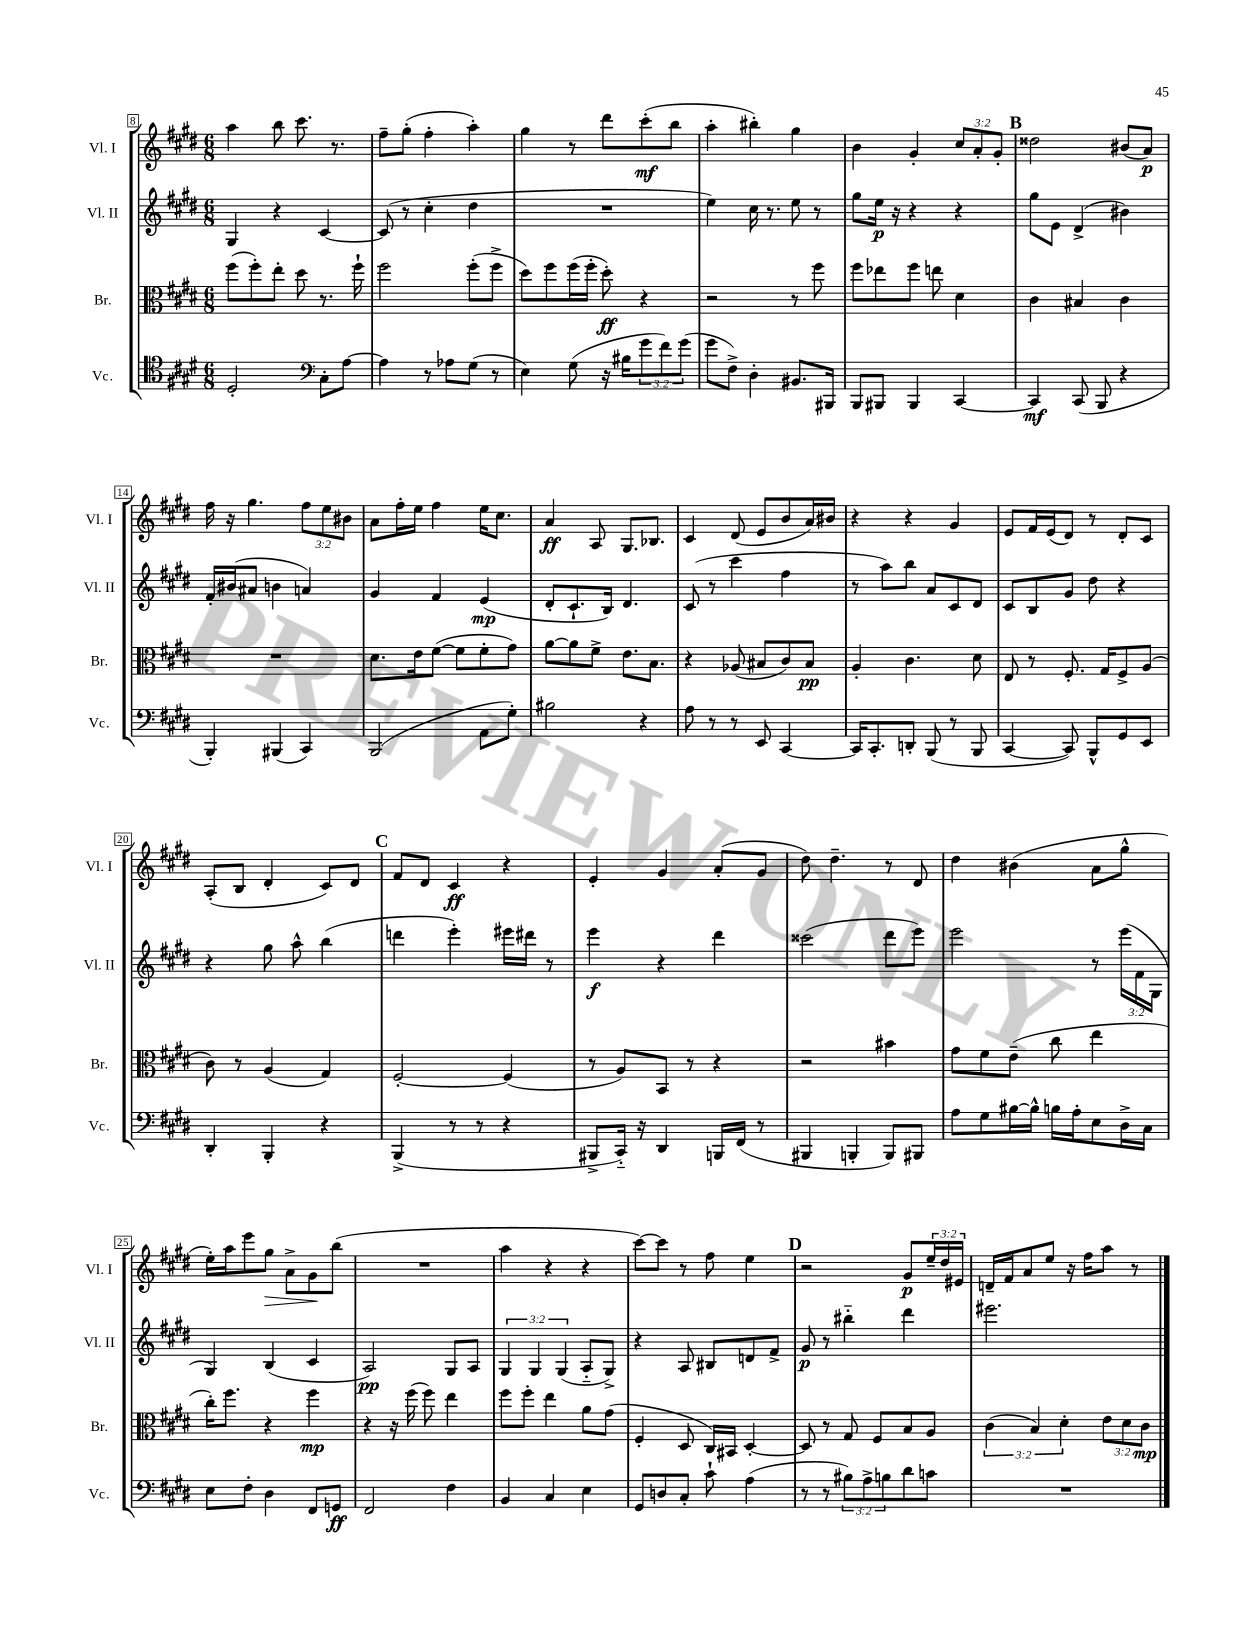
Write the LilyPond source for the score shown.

<<
\new StaffGroup <<
\new Staff = "s0" \with { instrumentName = "Vl. I" shortInstrumentName = "Vl. I" } {
    \clef treble \key e \major \numericTimeSignature \time 6/8 \override Staff.TupletNumber.text = #tuplet-number::calc-fraction-text
    a''4 b''8 cis'''8. r8. |
    fis''8-- gis''8-.( fis''4-. a''4-.) |
    gis''4 r8 dis'''8 cis'''8-.\mf( b''8 |
    a''4-. bis''4-.) gis''4 |
    b'4 gis'4-. \tuplet 3/2 { cis''8 a'8-. gis'8-. } |
    \mark \markup { \bold "B" } disis''2 bis'8( a'8\p) |
    fis''16 r16 gis''4. \tuplet 3/2 { fis''8 e''8 bis'8 } |
    a'8 fis''16-. e''16 fis''4 e''16 cis''8. |
    a'4\ff a8 gis8. bes8. |
    cis'4 dis'8( e'8 b'8 a'16) bis'16 |
    r4 r4 gis'4 |
    e'8 fis'16 e'16( dis'8) r8 dis'8-. cis'8 |
    a8-.( b8 dis'4-. cis'8) dis'8 |
    \mark \markup { \bold "C" } fis'8 dis'8 cis'4\ff r4 |
    e'4-. gis'4 a'8-.( gis'8 |
    dis''8) dis''4.-- r8 dis'8 |
    dis''4 bis'4( a'8 gis''8-^ |
    e''16-.) a''16 e'''8 gis''8\> a'8-> gis'8\! b''8( |
    R2. |
    a''4 r4 r4 |
    cis'''8~) cis'''8 r8 fis''8 e''4 |
    \mark \markup { \bold "D" } r2 gis'8\p \tuplet 3/2 { e''16-- dis''16 eis'16 } |
    d'16-- fis'16 a'8 e''8 r16 fis''16 a''8 r8 \bar "|." |
}
\new Staff = "s1" \with { instrumentName = "Vl. II" shortInstrumentName = "Vl. II" } {
    \clef treble \key e \major \numericTimeSignature \time 6/8 \override Staff.TupletNumber.text = #tuplet-number::calc-fraction-text
    gis4 r4 cis'4~ |
    cis'8( r8 cis''4-. dis''4 |
    R2. |
    e''4) cis''16 r8. e''8 r8 |
    gis''8 e''16\p r16 r4 r4 |
    \mark \markup { \bold "B" } gis''8 e'8 dis'4->( bis'4) |
    fis'16-. bis'16( ais'8 b'4 a'4) |
    gis'4 fis'4 e'4\mp( |
    dis'8-. cis'8.-! b16) dis'4. |
    cis'8( r8 cis'''4 fis''4 |
    r8 a''8) b''8 a'8 cis'8 dis'8 |
    cis'8 b8 gis'8 dis''8 r4 |
    r4 gis''8 a''8-^ b''4( |
    \mark \markup { \bold "C" } d'''4 e'''4-.) eis'''16 dis'''16 r8 |
    e'''4\f r4 dis'''4 |
    cisis'''2( dis'''8 e'''8) |
    e'''2 r8 \tuplet 3/2 { e'''16( fis'16 gis16 } |
    gis4) b4( cis'4 |
    a2\pp) gis8 a8 |
    \tuplet 3/2 { gis4 gis4 gis4( } a8-_ gis8->) |
    r4 a8 bis8 d'8 fis'8-> |
    \mark \markup { \bold "D" } gis'8\p r8 bis''4-_ dis'''4 |
    eis'''2. \bar "|." |
}
\new Staff = "s2" \with { instrumentName = "Br." shortInstrumentName = "Br." } {
    \clef alto \key e \major \numericTimeSignature \time 6/8 \override Staff.TupletNumber.text = #tuplet-number::calc-fraction-text
    fis''8( fis''8-.) e''8-. dis''8 r8. fis''16-! |
    fis''2 fis''8-.( fis''8-> |
    dis''8) fis''8 fis''16( fis''16-. dis''8-.\ff) r4 |
    r2 r8 fis''8 |
    fis''8 ees''8 fis''8 e''8 dis'4 |
    \mark \markup { \bold "B" } cis'4 bis4 cis'4 |
    R2. |
    dis'8. e'16 fis'8~( fis'8 fis'8-. gis'8) |
    a'8~ a'8 fis'8-> e'8. b8. |
    r4 aes8( bis8 cis'8) bis8\pp |
    a4-. cis'4. dis'8 |
    e8 r8 fis8.-. gis16 fis8-> a8( |
    cis'8) r8 a4( gis4) |
    \mark \markup { \bold "C" } fis2~-. fis4( |
    r8 a8) b,8 r8 r4 |
    r2 bis'4 |
    gis'8 fis'8 e'8--( cis''8 e''4 |
    cis''16-.) fis''8. r4 fis''4\mp |
    r4 r16 fis''16( fis''8) e''4 |
    fis''8 fis''8-. e''4 a'8 gis'8( |
    fis4-. dis8 cis16) bis,16 dis4~-. |
    \mark \markup { \bold "D" } dis8 r8 gis8 fis8 b8 a8 |
    \tuplet 3/2 { cis'4( b4) dis'4-. } \tuplet 3/2 { e'8 dis'8 cis'8\mp } \bar "|." |
}
\new Staff = "s3" \with { instrumentName = "Vc." shortInstrumentName = "Vc." } {
    \clef tenor \key e \major \numericTimeSignature \time 6/8 \override Staff.TupletNumber.text = #tuplet-number::calc-fraction-text
    dis2-. \clef bass cis8-. a8~ |
    a4 r8 aes8 gis8( r8 |
    e4) gis8( r16 bis16 \tuplet 3/2 { gis'8 fis'8) gis'8( } |
    gis'8 fis8->) dis4-. bis,8. bis,,16 |
    b,,8 bis,,8 bis,,4 cis,4~ |
    \mark \markup { \bold "B" } cis,4\mf cis,8( b,,8 r4 |
    b,,4-.) bis,,4( cis,4) |
    b,,2( a,8 gis8-.) |
    bis2 r4 |
    a8 r8 r8 e,8 cis,4~ |
    cis,16 cis,8.-. d,8-. b,,8( r8 b,,8 |
    cis,4~ cis,8) b,,8-^ gis,8 e,8 |
    dis,4-. b,,4-. r4 |
    \mark \markup { \bold "C" } b,,4->( r8 r8 r4 |
    bis,,8-> cis,16-_) r16 dis,4 b,,16 fis,16( r8 |
    bis,,4 b,,4-. b,,8) bis,,8 |
    a8 gis8 bis16~ bis16-^ b16 a16-. e8 dis16-> cis16 |
    e8 fis8-. dis4 fis,8 g,8\ff |
    fis,2 fis4 |
    b,4 cis4 e4 |
    gis,8 d8 cis8-. cis'8-! a4( |
    \mark \markup { \bold "D" } r8 r8 \tuplet 3/2 { bis8) a8-> b8 } dis'8 c'8 |
    R2. \bar "|." |
}
>>
>>
\layout { \context { \Score currentBarNumber = #8 \override BarNumber.stencil = #(make-stencil-boxer 0.1 0.3 ly:text-interface::print) } }
